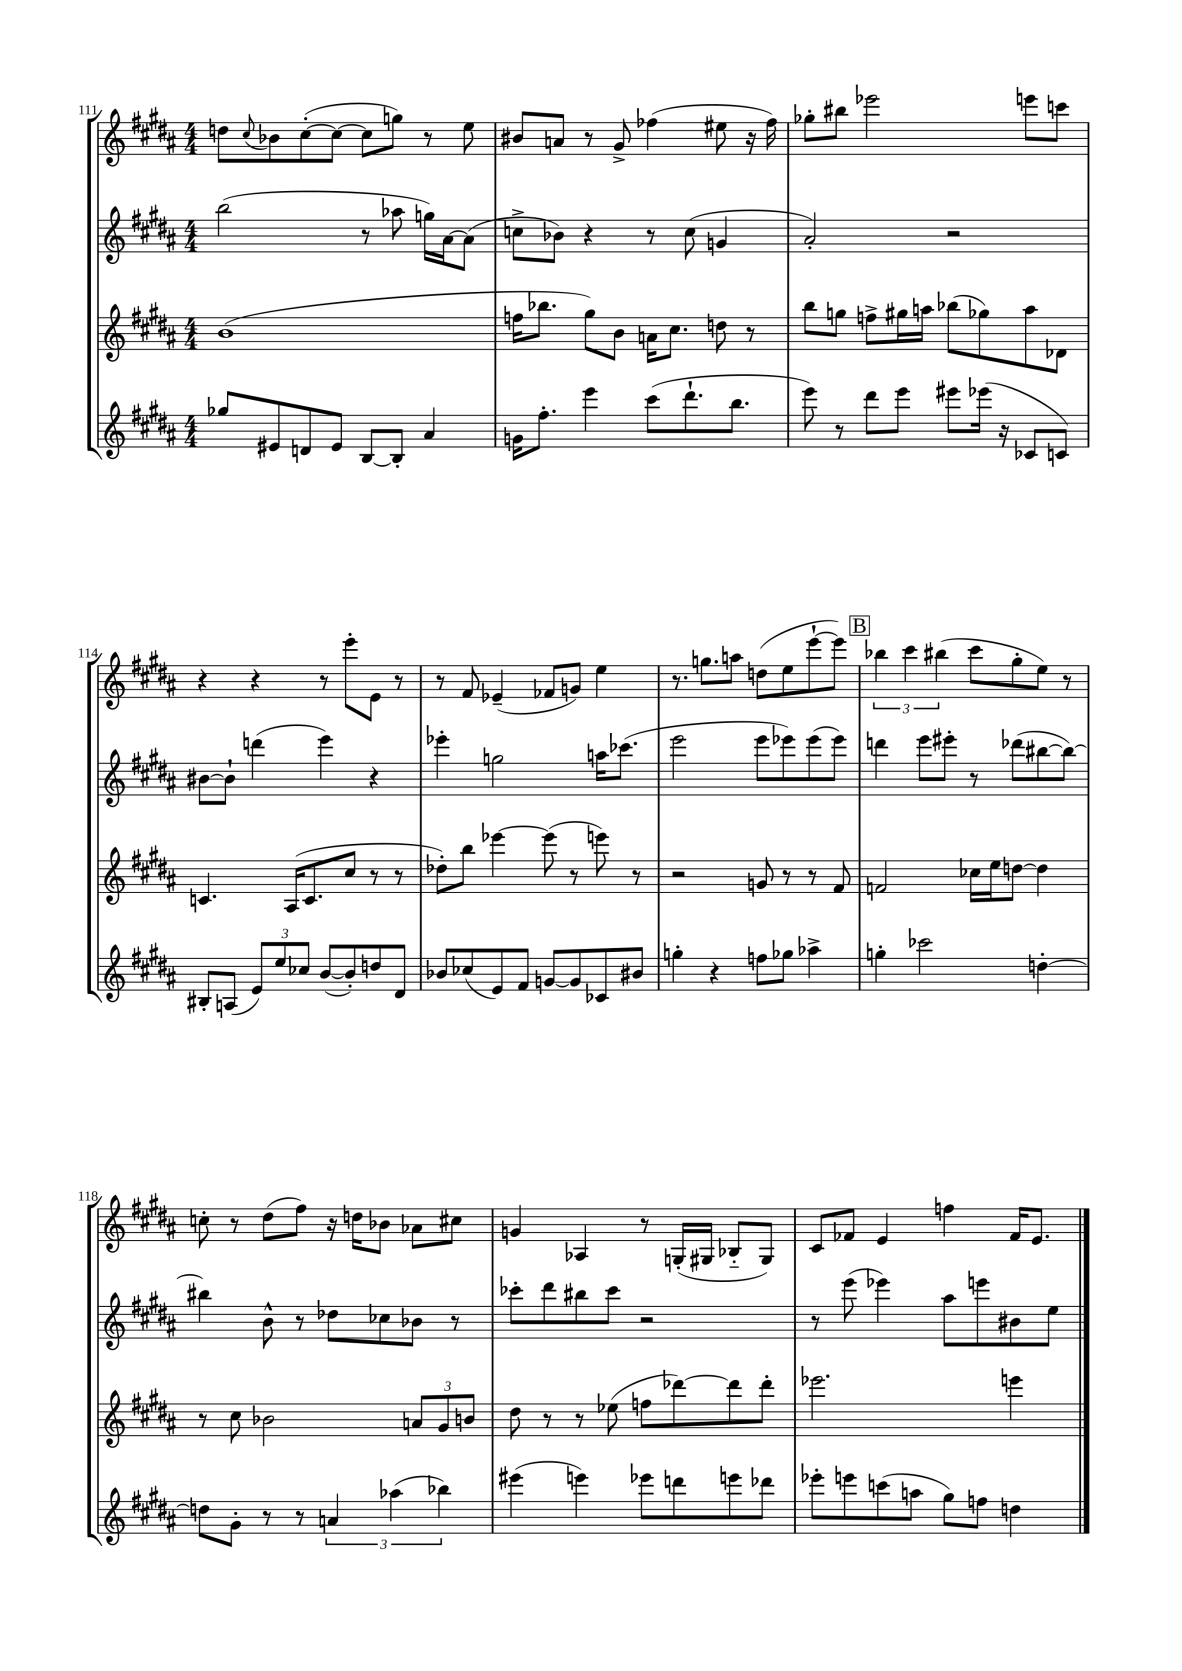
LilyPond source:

<<
\new StaffGroup <<
\new Staff = "s0" {
    \clef treble \key b \major \numericTimeSignature \time 4/4
    d''8 \appoggiatura { cis''8 } bes'8 cis''8~-.( cis''8~ cis''8 g''8) r8 e''8 |
    bis'8 a'8 r8 gis'8-> fes''4( eis''8 r16 fes''16) |
    ges''8-. bis''8 ees'''2 e'''8 c'''8 |
    r4 r4 r8 e'''8-. e'8 r8 |
    r8 fis'8 ees'4--( fes'8 g'8) e''4 |
    r8. g''8. a''8 d''8( e''8 e'''8~-! e'''8) |
    \mark \markup { \box "B" } \tuplet 3/2 { bes''4 cis'''4 bis''4( } cis'''8 gis''8-. e''8) r8 |
    c''8-. r8 dis''8( fis''8) r16 d''16 bes'8 aes'8 cis''8 |
    g'4 aes4 r8 g16-.( gis16 bes8-_ gis8) |
    cis'8 fes'8 e'4 f''4 fes'16 e'8. \bar "|." |
}
\new Staff = "s1" {
    \clef treble \key b \major \numericTimeSignature \time 4/4
    b''2( r8 aes''8 g''16) ais'16~ ais'8( |
    c''8-> bes'8) r4 r8 c''8( g'4 |
    ais'2-.) r2 |
    bis'8~ bis'8-! d'''4( e'''4) r4 |
    ees'''4-. g''2 a''16 ces'''8.( |
    e'''2 e'''8 ees'''8) ees'''8( ees'''8) |
    \mark \markup { \box "B" } d'''4 e'''8 eis'''8-. r8 des'''8( bis''8~ bis''8~) |
    bis''4 b'8-^ r8 des''8 ces''8 bes'8 r8 |
    ces'''8-. dis'''8 bis''8 ces'''8 r2 |
    r8 e'''8( ees'''4) ais''8 e'''8 bis'8 e''8 \bar "|." |
}
\new Staff = "s2" {
    \clef treble \key b \major \numericTimeSignature \time 4/4
    b'1( |
    f''16 bes''8. gis''8) b'8 a'16 cis''8. d''8 r8 |
    b''8 g''8 f''8-> gis''16 a''16 bes''8( ges''8) a''8 des'8 |
    c'4. ais16( c'8. cis''8 r8 r8 |
    des''8-.) b''8 ees'''4~ ees'''8( r8 e'''8) r8 |
    r2 g'8 r8 r8 fis'8 |
    \mark \markup { \box "B" } f'2 ces''16 e''16 d''8~ d''4 |
    r8 cis''8 bes'2 \tuplet 3/2 { a'8 gis'8 b'8 } |
    dis''8 r8 r8 ees''8( f''8 des'''8~) des'''8 des'''8-. |
    ees'''2. e'''4 \bar "|." |
}
\new Staff = "s3" {
    \clef treble \key b \major \numericTimeSignature \time 4/4
    ges''8 eis'8 d'8 eis'8 b8~ b8-. ais'4 |
    g'16 fis''8.-. e'''4 cis'''8( dis'''8.-! b''8. |
    e'''8) r8 dis'''8 e'''8 eis'''8 ees'''16( r16 ces'8 c'8) |
    bis8-. a8( \tuplet 3/2 { e'8) e''8 ces''8 } b'8~( b'8-.) d''8 dis'8 |
    bes'8 ces''8( e'8) fis'8 g'8~ g'8 ces'8 bis'8 |
    g''4-. r4 f''8 ges''8 aes''4-> |
    \mark \markup { \box "B" } g''4-. ces'''2 d''4~-. |
    d''8 gis'8-. r8 r8 \tuplet 3/2 { a'4 aes''4( bes''4) } |
    eis'''4( e'''4) ees'''8 d'''8 e'''8 des'''8 |
    ees'''8-. e'''8 c'''8( a''8 gis''8) f''8 d''4 \bar "|." |
}
>>
>>
\layout { \context { \Score currentBarNumber = #111 } }
